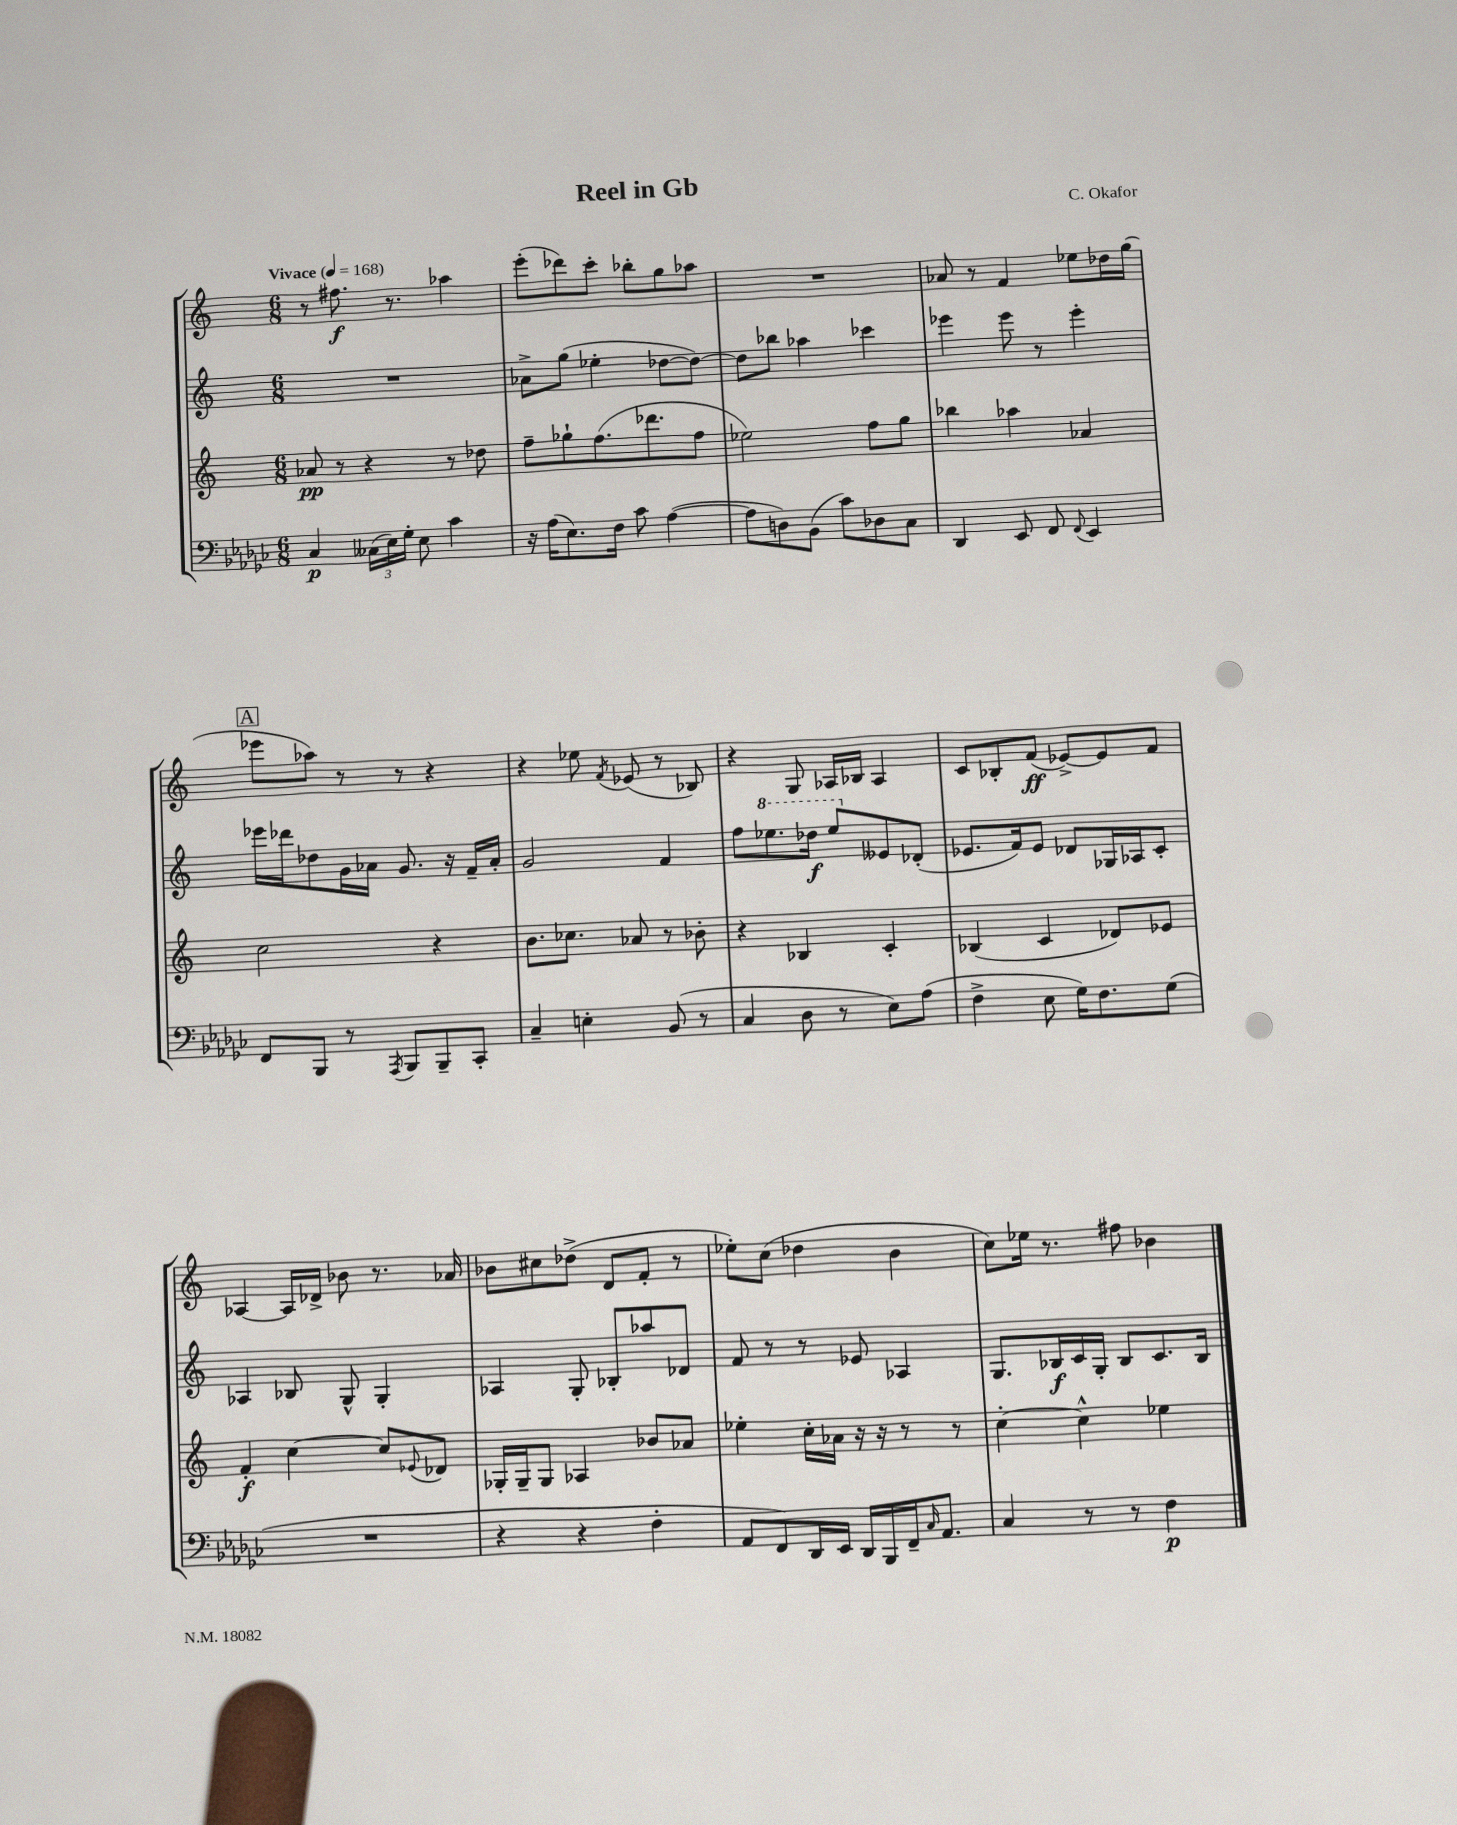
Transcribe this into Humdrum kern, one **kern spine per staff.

**kern	**kern	**kern	**kern
*staff4	*staff3	*staff2	*staff1
*clefF4	*clefG2	*clefG2	*clefG2
*k[b-e-a-d-g-c-]	*k[]	*k[]	*k[]
*M6/8	*M6/8	*M6/8	*M6/8
*MM168	*MM168	*MM168	*MM168
4C-/	8a-/	2.r	8r
.	8r	.	8.ff#\
(24C--\LL	4r	.	.
24E-\)	.	.	.
.	.	.	8.r
24G-'\JJ	.	.	.
8E-\	.	.	.
4c-\	8r	.	4aa-\
.	8dd-\	.	.
=	=	=	=
16r	8ff~\L	8a-^\L	(8eee'\L
(16A-\LK	.	.	.
8.E-\)	8gg-`\	(8gg\J	8ddd-\)
.	(8.ff\	4ee-'\	8ccc'\J
16F\Jk	.	.	.
8c-\	.	.	8bb-'\L
.	8.ddd-\	.	.
([4A-\	.	[8dd-\L	8gg\
.	8ff\J	8dd-\_J)	8aa-\J
=	=	=	=
8A-\]L	2ee-\)	8dd-\]L	2.r
8D\)	.	8bb-\J	.
(8BB-\J	.	4aa-\	.
8c-\L)	.	.	.
8D-\	8ff\L	4ccc-\	.
8C-\J	8gg\J	.	.
=	=	=	=
4DD-/	4bb-\	4eee-\	8a-/
.	.	.	8r
8EE-/	4aa-\	8eee-\	4f/
8FF/	.	8r	.
8qqFF/	.	.	.
4EE-/	4a-/	4eee-'\	8ee-\L
.	.	.	16dd-\L
.	.	.	(16gg\JJ
=	=	=	=
8FF/L	2cc\	16eee-\LL	8eee-\L
.	.	16ddd-\J	.
8BBB-/J	.	8dd-\	8aa-\J)
8r	.	16g\L	8r
.	.	16a-\JJ	.
8qAAA-/	.	.	.
8BBB-/L	.	8.g/	8r
8BBB-~/	4r	.	4r
.	.	16r	.
8CC-'/J	.	16f~/LL	.
.	.	16a-'/JJ	.
=	=	=	=
4C-~/	8.b\L	2g/	4r
.	8.cc-\J	.	.
4E'\	.	.	8ee-\
.	.	.	8qf/
.	8a-/	.	(8e-/
(8BB-/	8r	4f/	8r
8r	8b-'\	.	8B-/)
=	=	=	=
4C-/	4r	8ff\L	4r
.	.	8.eee-\	.
8D-\	4B-/	.	8G/
.	.	16ddd-\Jk	.
8r	.	8eee-/L	16A-/LL
.	.	.	16B-/JJ
8E-\L)	4c'/	8e--/	4A-/
(8A-\J	.	(8d-'/J	.
=	=	=	=
4F^\	(4B-/	8.e-/L	8c/L
.	.	.	8B-'/
.	.	16f/k)	.
8E-\	4c/	8e-/J	(8f/J
16G-\LK)	.	8d-/L	[8e-^/L)
8.F\	.	.	.
.	8d-/L)	16G-/L	8e-/]
.	.	16A-/J	.
(8G-\J	8e-/J	8c'/J	8f/J
=	=	=	=
2.r	4f'/	4A-/	[4A-/
.	[4cc\	8B-/	16A-/]LL
.	.	.	16d-^/JJ
.	.	8G^^/	8b-\
.	8cc/]L	4G'/	8.r
.	8qqe-/	.	.
.	8d-/J	.	.
.	.	.	16a-/
=	=	=	=
4r	16G-'/LL	4A-/	8b-\L
.	16G-~/J	.	.
.	8G-/J	.	8cc#\
4r	4A-/	8G'/	(8dd-^\J
.	.	8B-'/L	8d/L
4F'\	8b-/L	8aa-/	8f'/J
.	8a-/J	8d-/J	8r
=	=	=	=
8AA-/L	4ee-'\	8f/	8ee-'\L)
8FF/)	.	8r	(8cc\J
16DD-/L	16cc'\LL	8r	4dd-\
16EE-/JJ	16a-\JJ	.	.
16DD-/LL	16r	8e-/	.
16BBB-/	16r	.	.
16FF~/J	8r	4A-/	4b\
16qqC-/	.	.	.
8.AA-/J	.	.	.
.	8r	.	.
=	=	=	=
4C-/	[4cc'\	8.G/L	8cc\L)
.	.	.	16ee-\Jk
.	.	16B-/L	8.r
8r	4cc^^\]	16c/	.
.	.	16G'/JJ	.
8r	.	8B-/L	8ff#\
4F\	4ee-\	8.c/	4b-\
.	.	16B-/Jk	.
==	==	==	==
*-	*-	*-	*-
